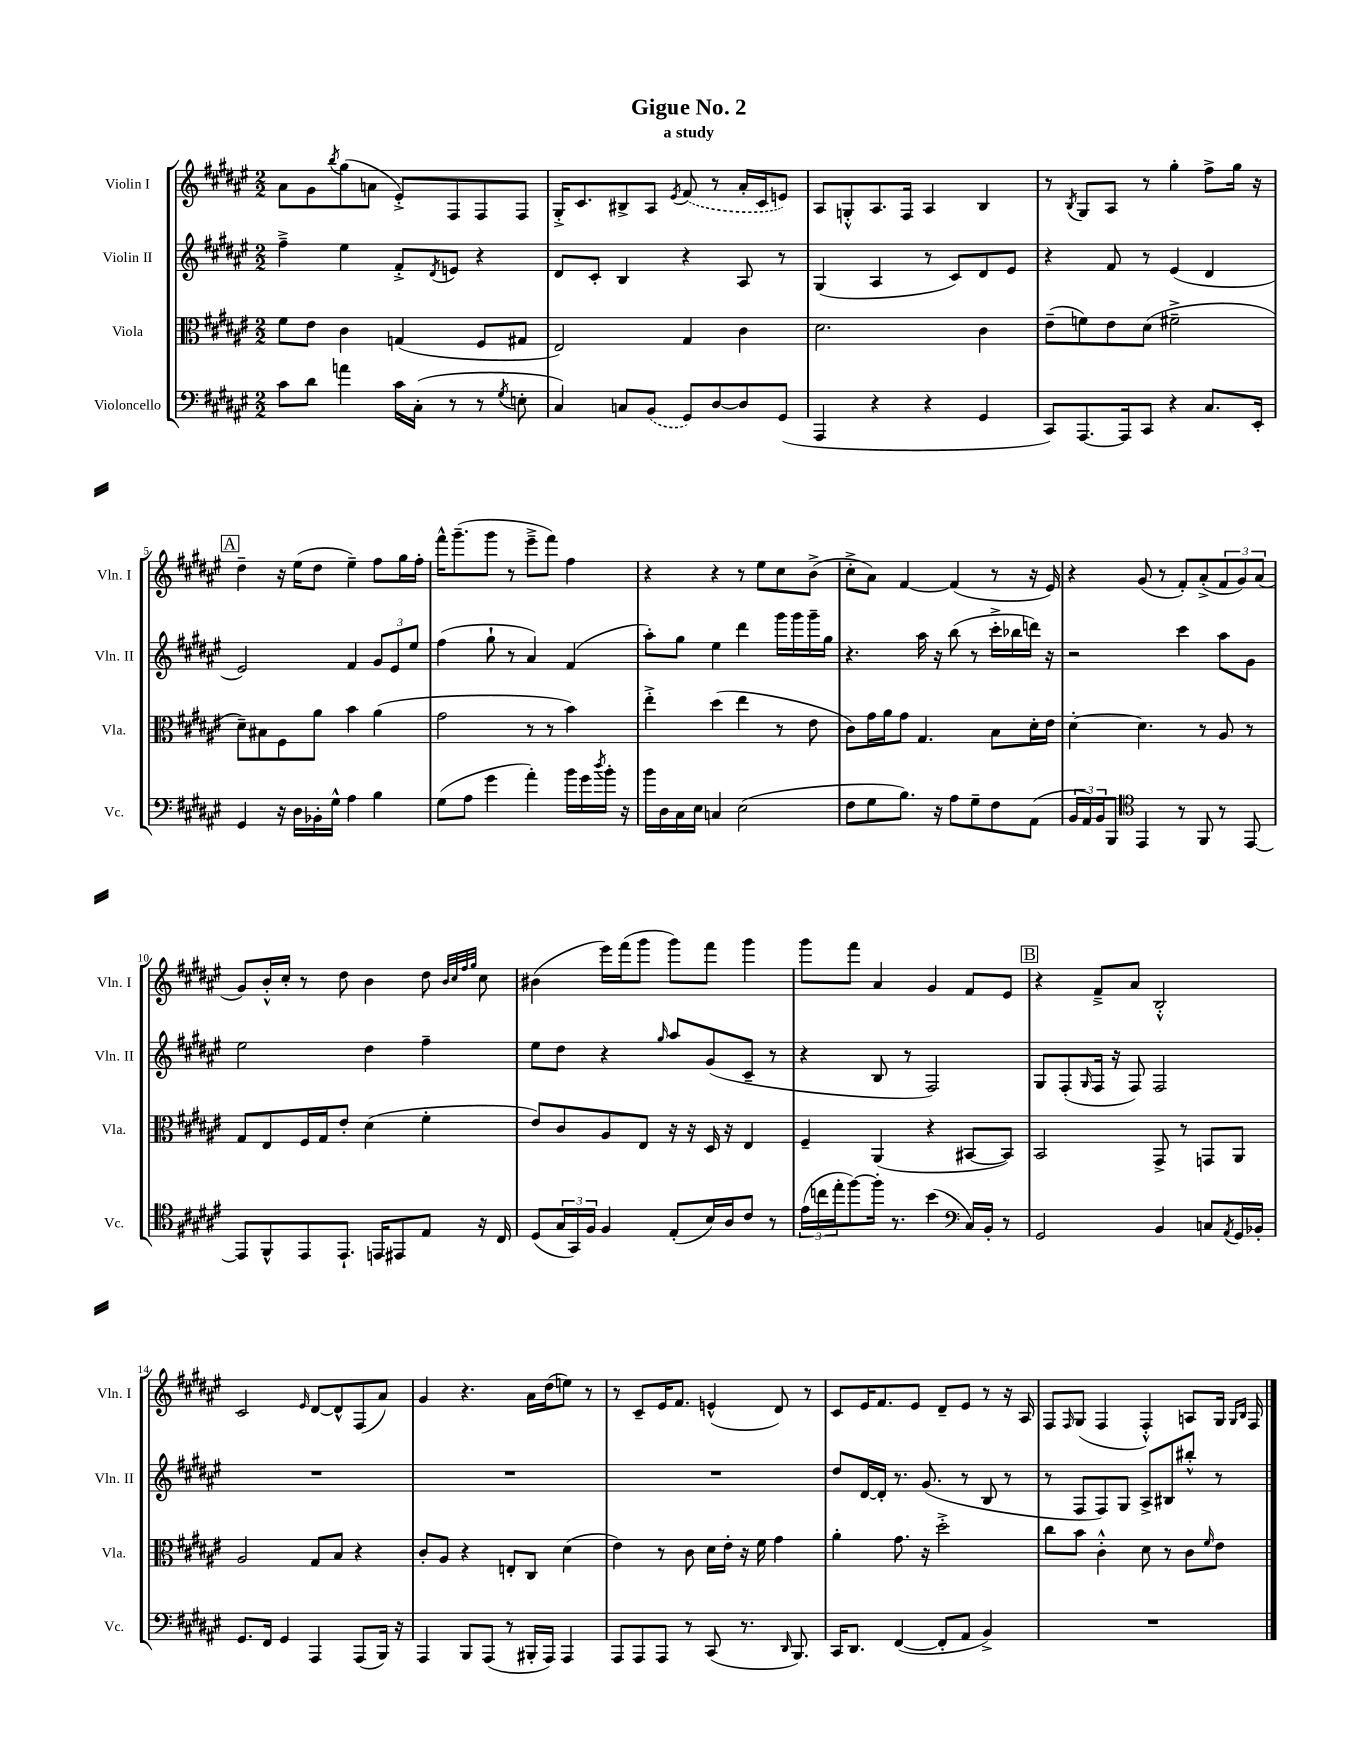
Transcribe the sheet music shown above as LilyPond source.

\header { title = "Gigue No. 2" subtitle = "a study" }
<<
\new StaffGroup <<
\new Staff = "s0" \with { instrumentName = "Violin I" shortInstrumentName = "Vln. I" } {
    \clef treble \key fis \major \numericTimeSignature \time 2/2
    ais'8 gis'8 \acciaccatura { b''8 } gis''8( a'8 eis'8-.->) fis8 fis8 fis8 |
    gis16-.-> cis'8. bis8-> ais8 \acciaccatura { eis'8 } \once \slurDashed fis'8( r8 ais'16-. cis'16 e'8) |
    ais8 g8-.-^ ais8. fis16 ais4 b4 |
    r8 \acciaccatura { b8 } gis8 ais8 r8 gis''4-. fis''8-> gis''16 r16 |
    \mark \markup { \box "A" } dis''4-- r16 eis''16( dis''8 eis''4--) fis''8 gis''16 fis''16-. |
    fis'''16-^ gis'''8.--( gis'''8 r8 eis'''8---> fis'''8) fis''4 |
    r4 r4 r8 eis''8 cis''8 b'8->( |
    cis''8-.-> ais'8) fis'4~ fis'4( r8 r16 eis'16) |
    r4 gis'8( r8 fis'8-.) ais'8-.->( \tuplet 3/2 { fis'8 gis'8) ais'8( } |
    gis'8) b'16-.-^ cis''16-. r8 dis''8 b'4 dis''8 \grace { b'32 cis''32 fis''32 gis''32 } cis''8 |
    bis'4( eis'''16) fis'''16( gis'''8 gis'''8) fis'''8 gis'''4 |
    gis'''8 fis'''8 ais'4 gis'4 fis'8 eis'8 |
    \mark \markup { \box "B" } r4 fis'8---> ais'8 b2-.-^ |
    cis'2 \grace { eis'16 } dis'8~ dis'8-^ fis8( ais'8) |
    gis'4 r4. ais'16 dis''16( e''8) r8 |
    r8 cis'8-- eis'16 fis'8. e'4-^( dis'8) r8 |
    cis'8 eis'16 fis'8. eis'8 dis'8-- eis'8 r8 r16 ais16 |
    fis8 \grace { fis16 } gis8( fis4 fis4-.-^) a8 gis16 \grace { gis16 b16 } fis16 \bar "|." |
}
\new Staff = "s1" \with { instrumentName = "Violin II" shortInstrumentName = "Vln. II" } {
    \clef treble \key fis \major \numericTimeSignature \time 2/2
    fis''4---> eis''4 fis'8-.-> \acciaccatura { dis'8 } e'8 r4 |
    dis'8 cis'8-. b4 r4 ais8 r8 |
    gis4( ais4 r8 cis'8) dis'8 eis'8 |
    r4 fis'8 r8 eis'4( dis'4 |
    \mark \markup { \box "A" } eis'2) fis'4 \tuplet 3/2 { gis'8 eis'8 eis''8 } |
    fis''4( gis''8-! r8 ais'4) fis'4( |
    ais''8-.) gis''8 eis''4 dis'''4 gis'''16 gis'''16 gis'''16-- gis''16 |
    r4. ais''16 r16 b''8( r8 cis'''16-.-> bes''16 d'''16) r16 |
    r2 cis'''4 ais''8 gis'8 |
    eis''2 dis''4 fis''4-- |
    eis''8 dis''8 r4 \grace { gis''16 } ais''8 gis'8( cis'8-- r8 |
    r4 b8 r8 fis2) |
    \mark \markup { \box "B" } gis8 fis8-.( \grace { gis16 } fis16 r16 fis8) fis2 |
    R1 |
    R1 |
    R1 |
    dis''8 dis'16~ dis'16-. r8. gis'8.( r8 b8 r8 |
    r8 fis8 fis8) gis8 ais8-> bis8 bis''8-.-^ r8 \bar "|." |
}
\new Staff = "s2" \with { instrumentName = "Viola" shortInstrumentName = "Vla." } {
    \clef alto \key fis \major \numericTimeSignature \time 2/2
    fis'8 eis'8 cis'4 g4( fis8 gis8 |
    eis2) gis4 cis'4 |
    dis'2. cis'4 |
    eis'8--( f'8) eis'8 dis'8( fis'2---> |
    \mark \markup { \box "A" } dis'8--) bis8 fis8 ais'8 b'4 ais'4( |
    gis'2 r8 r8 b'4) |
    eis''4-.-> dis''4( eis''4 r8 eis'8 |
    cis'8) gis'16 ais'16 gis'8 gis4. b8 dis'16-. eis'16 |
    dis'4~-. dis'4. r8 ais8 r8 |
    gis8 eis8 fis16 gis16 eis'8-. dis'4( fis'4-. |
    eis'8) cis'8 ais8 eis8 r16 r16 dis16 r16 eis4 |
    fis4-- ais,4( r4 bis,8~ bis,8) |
    \mark \markup { \box "B" } b,2 gis,8-> r8 g,8 ais,8 |
    ais2 gis8 b8 r4 |
    cis'8-. ais8 r4 e8-. cis8 dis'4( |
    eis'4) r8 cis'8 dis'16 eis'16-. r16 fis'16 gis'4 |
    ais'4-. gis'8. r16 dis''2-.-> |
    cis''8 b'8 cis'4-.-^ dis'8 r8 cis'8 \grace { fis'16 } eis'8 \bar "|." |
}
\new Staff = "s3" \with { instrumentName = "Violoncello" shortInstrumentName = "Vc." } {
    \clef bass \key fis \major \numericTimeSignature \time 2/2
    cis'8 dis'8 a'4 cis'16 cis16-.( r8 r8 \acciaccatura { gis8 } e8-. |
    cis4) c8 \once \slurDashed b,8( gis,8) dis8~ dis8 gis,8( |
    ais,,4 r4 r4 gis,4 |
    cis,8) ais,,8.~ ais,,16 cis,8 r4 cis8. eis,16-. |
    \mark \markup { \box "A" } gis,4 r16 dis16 bes,16-. gis16-^ ais4 b4 |
    gis8( ais8 gis'4 ais'4-.) b'16 gis'16 \acciaccatura { dis''8 } b'16-. r16 |
    b'16 dis16 cis16 eis16 c4 eis2( |
    fis8 gis8 b8.) r16 ais8 gis8-- fis8 ais,8( |
    \tuplet 3/2 { b,16 ais,16) b,16 } b,,8 \clef tenor eis,4 r8 fis,8 r8 eis,8~ |
    eis,8 fis,8-^ eis,8 eis,8.-! e,16 eis,8 eis8 r16 cis16 |
    dis8( \tuplet 3/2 { gis16 gis,16) fis16 } fis4 eis8-.( b16) ais16 cis'8 r8 |
    \tuplet 3/2 { eis'16( c''16 eis''16-. } fis''8~) fis''16-. r8. b'4( \clef bass cis16) b,16-. r8 |
    \mark \markup { \box "B" } gis,2 b,4 c8 \acciaccatura { ais,8 } gis,16 bes,16-. |
    gis,8. fis,16 gis,4 ais,,4 ais,,8( b,,16) r16 |
    ais,,4 b,,8 ais,,8( r8 bis,,16-. ais,,16) ais,,4 |
    ais,,8 ais,,8 ais,,8 r8 cis,8( r8. \grace { dis,16 } b,,8.) |
    cis,16 dis,8. fis,4~( fis,8-. ais,8 b,4->) |
    R1 \bar "|." |
}
>>
>>
